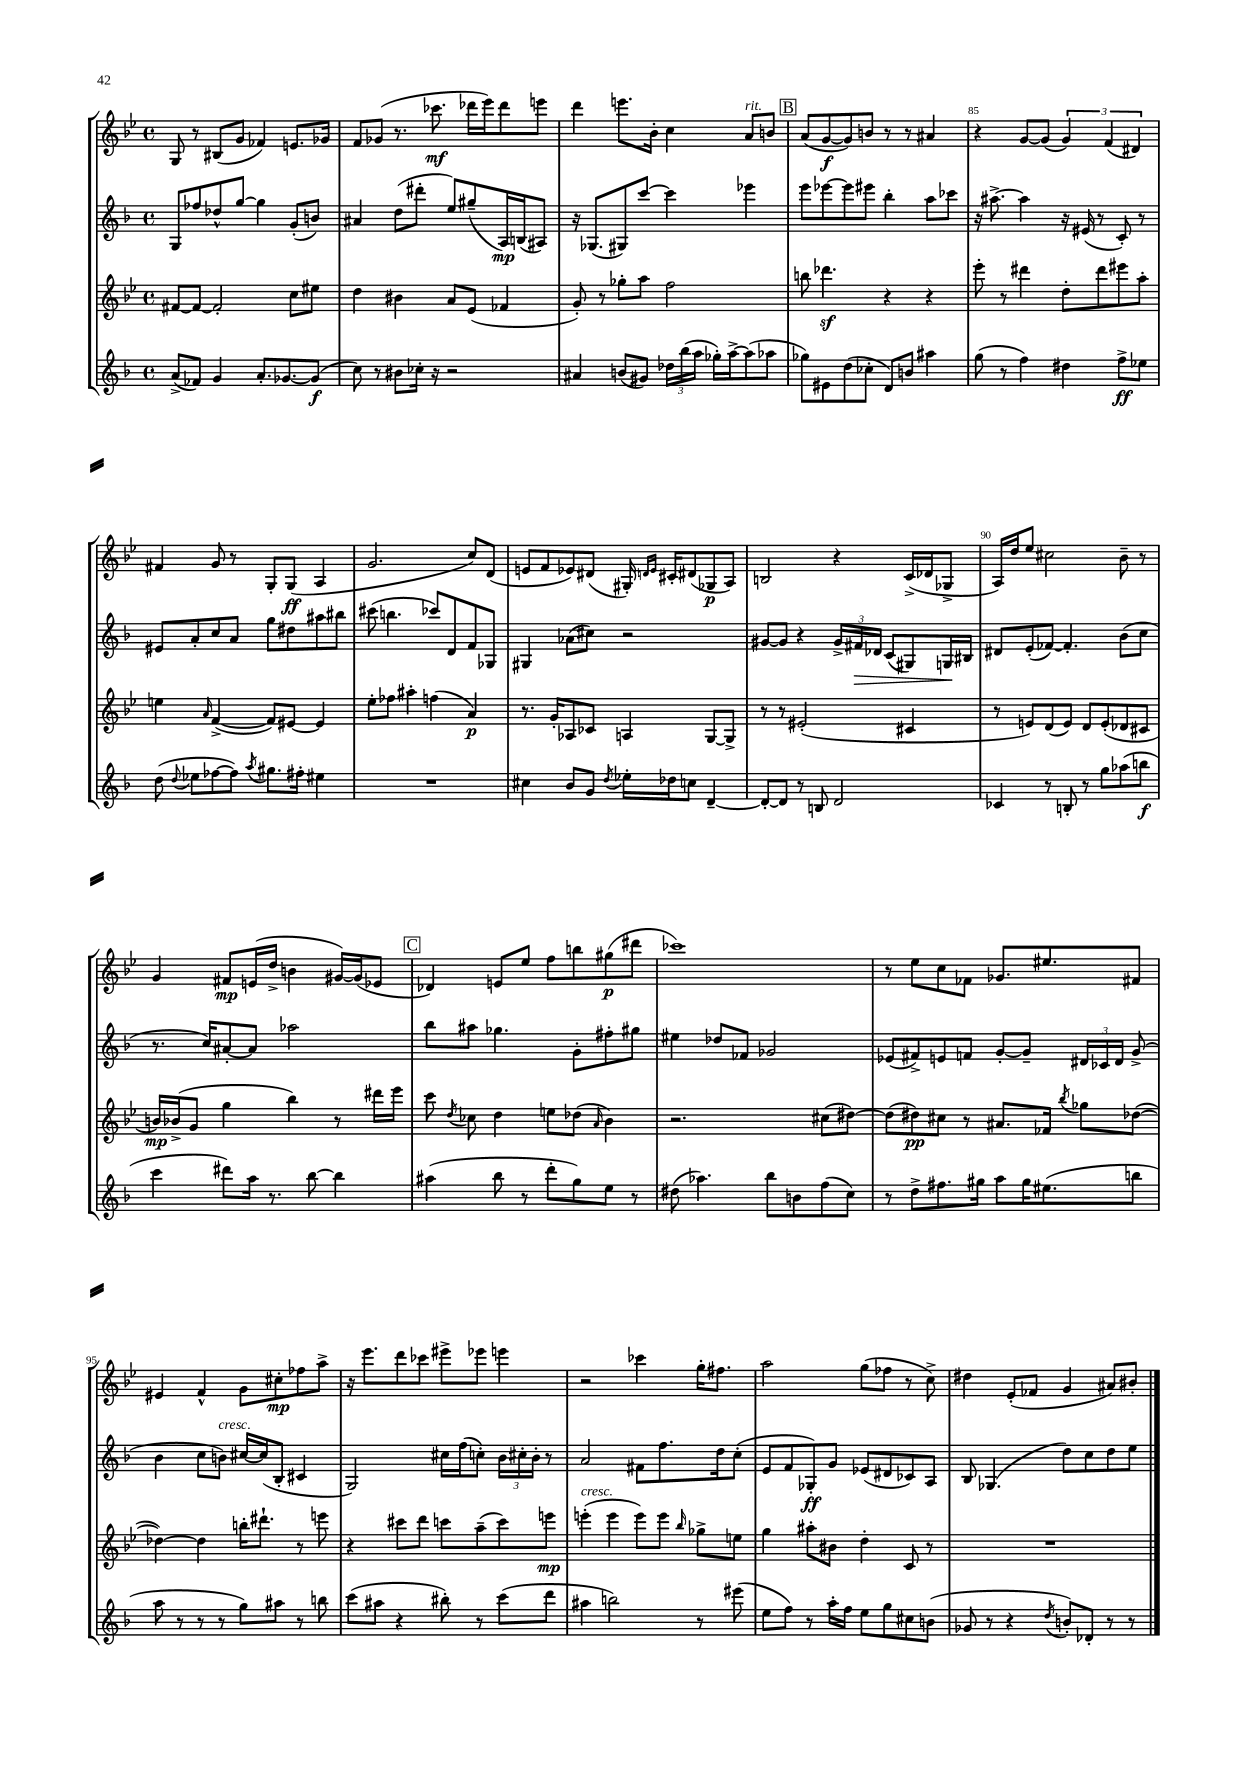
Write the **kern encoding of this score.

**kern	**dynam	**kern	**dynam	**kern	**dynam	**kern	**dynam
*part4	*part4	*part3	*part3	*part2	*part2	*part1	*part1
*staff4	*staff4	*staff3	*staff3	*staff2	*staff2	*staff1	*staff1
*clefG2	*	*clefG2	*	*clefG2	*	*clefG2	*
*k[b-]	*	*k[b-e-]	*	*k[b-]	*	*k[b-e-]	*
*M4/4	*	*M4/4	*	*M4/4	*	*M4/4	*
*met(c)	*	*met(c)	*	*met(c)	*	*met(c)	*
=81	=81	=81	=81	=81	=81	=81	=81
(8a^/L	.	[8f#X/L	.	8G/L	.	8G/	.
8f-X/J)	.	8f#/J_	.	8ff-X/	.	8r	.
4g/	.	2f#'/]	.	8dd-X^^/	.	(8B#X/L	.
.	.	.	.	[8gg/J	.	8g/J	.
8.a'/L	.	.	.	4gg\]	.	4f-X/)	.
[8.g-X/	.	.	.	.	.	.	.
.	.	8cc\L	.	(8g'/L	.	8.en/L	.
(8g-/J]	f	8ee#X\J	.	8bn/J)	.	.	.
.	.	.	.	.	.	16g-X/Jk	.
=82	=82	=82	=82	=82	=82	=82	=82
8cc\)	.	4dd\	.	4a#X/	.	8f/L	.
8r	.	.	.	.	.	(8g-X/J	.
8b#X\L	.	4b#X\	.	(8dd\L	.	8.r	.
16cc-X'\Jk	.	.	.	8ddd#X'\J	.	.	.
16r	.	.	.	.	.	8.ccc-X\	mf
2r	.	8a/L	.	8ee/L)	.	.	.
.	.	(8e-/J	.	(8gg#X~/	.	16ddd-X\LL	.
.	.	.	.	.	.	16eee-\J)	.
.	.	4f-X/	.	16A/L)	mp	8ddd-\	.
.	.	.	.	(16Bn/J	.	.	.
.	.	.	.	8A#X/J)	.	8eeen\J	.
=83	=83	=83	=83	=83	=83	=83	=83
4a#X/	.	8g'/)	.	16r	.	4ddd\	.
.	.	.	.	(8.G-X/L	.	.	.
.	.	8r	.	.	.	.	.
(8bn/L	.	8gg-X'\L	.	8G#X/)	.	8.eeen\L	.
8g#X/J)	.	8aa\J	.	[8ccc/J	.	.	.
.	.	.	.	.	.	16b-'\Jk	.
24dd-X\LL	.	2ff\	.	4ccc\]	.	4cc\	.
(24bb-\	.	.	.	.	.	.	.
24aa\JJ	.	.	.	.	.	.	.
16gg-X'\LL)	.	.	.	.	.	.	.
[16aa^\J	.	.	.	.	.	.	.
!	!	!	!	!	!	!LO:TX:a:i:t=rit.	!
(8aa\]	.	.	.	4eee-X\	.	8a/L	.
8aa-X\J	.	.	.	.	.	8bn/J	.
!!LO:REH:place=s1:t=B
=84	=84	=84	=84	=84	=84	=84	=84
8gg-X\L)	.	8bbn\	.	8eee\L	.	(8a/L	.
8e#X\	.	4.ddd-Xz\	.	[8eee-X\	.	[8g/	f
(8dd\	.	.	.	8eee-\]	.	8g/])	.
8cc-X'\J	.	.	.	8eee#X\J	.	8bn/J	.
8d/L)	.	4r	.	4bb-'\	.	8r	.
8bn/J	.	.	.	.	.	8r	.
4aa#X\	.	4r	.	8aa\L	.	4a#X/	.
.	.	.	.	8ccc-X\J	.	.	.
=85	=85	=85	=85	=85	=85	=85	=85
(8gg\	.	8eee-'\	.	16r	.	4r	.
.	.	.	.	[8.aa#X^\	.	.	.
8r	.	8r	.	.	.	.	.
4ff\)	.	4ddd#X\	.	4aa#\]	.	[8g/L	.
.	.	.	.	.	.	(8g/J]	.
4dd#X\	.	8dd'\L	.	16r	.	6g/)	.
.	.	.	.	(16e#X/	.	.	.
.	.	8ddd#\	.	8r	.	.	.
.	.	.	.	.	.	(6f/	.
8ff^\L	ff	8eee#X\	.	8c'/)	.	.	.
.	.	.	.	.	.	6d#X/)	.
8ee-X\J	.	8aa'\J	.	8r	.	.	.
!!LO:LB:g=z
=86	=86	=86	=86	=86	=86	=86	=86
(8dd\	.	4een\	.	8e#X/L	.	4f#X/	.
8qqdd/	.	.	.	.	.	.	.
8ee-X\L	.	.	.	8a'/	.	.	.
.	.	16qqa/	.	.	.	.	.
[8ff-X\	.	([4f^/	.	8cc/	.	8g/	.
8ff-\J])	.	.	.	8a/J	.	8r	.
8qaa/	.	.	.	.	.	.	.
8.gg#X\L	.	8f/L])	.	8gg\L	.	8G'/L	.
.	.	[8e#X/J	.	8dd#X\	.	(8G/J	ff
16ff#X'\Jk	.	.	.	.	.	.	.
4ee#X\	.	4e#/]	.	8aa#X\	.	4A/	.
.	.	.	.	8bb#X\J	.	.	.
=87	=87	=87	=87	=87	=87	=87	=87
1r	.	8ee-'\L	.	(8ccc#X\	.	2.g/	.
.	.	8ff-X\J	.	4.bbn\	.	.	.
.	.	4aa#X'\	.	.	.	.	.
.	.	(4ffn\	.	8ccc-X/L)	.	.	.
.	.	.	.	8d/	.	.	.
.	.	4a/)	p	8f/	.	8cc/L)	.
.	.	.	.	8G-X/J	.	(8d/J	.
=88	=88	=88	=88	=88	=88	=88	=88
4cc#X\	.	8.r	.	4G#X/	.	8en/L	.
.	.	.	.	.	.	8f/	.
.	.	16g'/KL	.	.	.	.	.
8b-/L	.	8A-X/	.	(8a-X\L	.	8e-X/)	.
8g/J	.	8c-X/J	.	8cc#X\J)	.	(8d#X/J	.
8qdd/	.	.	.	.	.	.	.
16ee-X'\LL	.	4An/	.	2r	.	16G#X'/)	.
.	.	.	.	.	.	16qqdn/LL	.
.	.	.	.	.	.	16qqe-/JJ	.
16dd-X\J	.	.	.	.	.	16c#X'/KL	.
8ccn\J	.	.	.	.	.	(8d#X/	.
[4d~/	.	[8G/L	.	.	.	8G-X/	p
.	.	8G^/J]	.	.	.	8A/J)	.
=89	=89	=89	=89	=89	=89	=89	=89
8d'/L_	.	8r	.	[8g#X/L	.	2Bn/	.
8d/J]	.	8r	.	8g#/J]	.	.	.
8r	.	(2e#X'/	.	4r	.	.	.
8Bn/	.	.	.	.	.	.	.
2d/	.	.	.	24g#^/LL	.	4r	.
!	!	!	!	!	!LO:HP:b	!	!
.	.	.	.	24f#X/	>	.	.
.	.	.	.	24d-X/JJ	.	.	.
.	.	.	.	(8c/L	.	.	.
.	.	4c#X/	.	8G#X/)	.	(16c^/LL	.
.	.	.	.	.	.	16d-X/J	.
.	.	.	.	16Gn/L	.	8G-X^/J	.
.	.	.	.	16B#X/JJ	]	.	.
=90	=90	=90	=90	=90	=90	=90	=90
4c-X/	.	8r	.	8d#X/L	.	16A/LL)	.
.	.	.	.	.	.	16dd/J	.
.	.	8en/L)	.	(8e'/	.	8ee-/J	.
8r	.	(8d/	.	[8f-X/J)	.	2cc#X\	.
8Bn'/	.	8e/J)	.	4.f-'/]	.	.	.
8r	.	8d/L	.	.	.	.	.
8gg\L	.	(8e'/	.	.	.	.	.
(8aa-X\	.	8d-X/	.	(8b-\L	.	8b-~\	.
8bbn\J	f	8c#X/J	.	8cc\J	.	8r	.
!!LO:LB:g=z
=91	=91	=91	=91	=91	=91	=91	=91
4ccc\	.	16bn/LL)	mp	8.r	.	4g/	.
.	.	(16b-X^/J	.	.	.	.	.
.	.	8g/J	.	.	.	.	.
.	.	.	.	16cc/KL)	.	.	.
8ddd#X\L)	.	4gg\	.	[8a#X'/	.	8f#X/L	mp
16aa\Jk	.	.	.	8a#/J]	.	(16en/L	.
8.r	.	.	.	.	.	16dd^/JJ	.
.	.	4bb-\)	.	2aa-X\	.	4bn\	.
[8bb-\	.	.	.	.	.	.	.
4bb-\]	.	8r	.	.	.	[16g#X/LL)	.
.	.	.	.	.	.	(16g#/J]	.
.	.	16ddd#X\LL	.	.	.	8e-X/J	.
.	.	16eee-\JJ	.	.	.	.	.
!!LO:REH:place=s1:t=C
=92	=92	=92	=92	=92	=92	=92	=92
(4aa#X\	.	8ccc\	.	8bb-\L	.	4d-X/)	.
.	.	8qdd/	.	.	.	.	.
.	.	8cc-X\	.	8aa#X\J	.	.	.
8bb-\	.	4dd\	.	4.gg-X\	.	8en/L	.
8r	.	.	.	.	.	8ee-/J	.
8ddd'\L	.	8een\L	.	.	.	8ff\L	.
8gg\)	.	(8dd-X\J	.	8g'\L	.	8bbn\	.
.	.	16qqa/	.	.	.	.	.
8ee\J	.	4b-\)	.	8ff#X'\	.	(8gg#X\	p
8r	.	.	.	8gg#X\J	.	8ddd#X\J	.
=93	=93	=93	=93	=93	=93	=93	=93
(8dd#X\	.	2.r	.	4ee#X\	.	1ccc-X)	.
4.aa-X\)	.	.	.	.	.	.	.
.	.	.	.	8dd-X/L	.	.	.
.	.	.	.	8f-X/J	.	.	.
8bb-\L	.	.	.	2g-X/	.	.	.
8bn\	.	.	.	.	.	.	.
(8ff\	.	(8cc#X\L	.	.	.	.	.
8cc\J)	.	[8dd#X\J)	.	.	.	.	.
=94	=94	=94	=94	=94	=94	=94	=94
8r	.	(8dd#\L]	.	(8e-X/L	.	8r	.
8dd^\L	.	8dd#X\)	pp	8f#X^/)	.	8ee-\L	.
8.ff#X\	.	8cc#X\J	.	8en/	.	8cc\	.
.	.	8r	.	8fn/J	.	8f-X\J	.
16gg#X\Jk	.	.	.	.	.	.	.
8aa\L	.	8.a#X/L	.	[8g'/L	.	8.g-X/L	.
16gg#\K	.	.	.	8g~/J]	.	.	.
(8.ee#X\	.	16f-X/Jk	.	.	.	8.ee#X/	.
.	.	8qbb-/	.	.	.	.	.
.	.	8gg-X\L	.	24d#X/LL	.	.	.
.	.	.	.	24c-X/	.	.	.
.	.	.	.	24d#/JJ	.	.	.
8bbn\J	.	([8dd-X\J	.	(8g^/	.	8f#X/J	.
!!LO:LB:g=z
=95	=95	=95	=95	=95	=95	=95	=95
8aa\	.	4dd-X\_)	.	4b-\	.	4e#X/	.
8r	.	.	.	.	.	.	.
8r	.	4dd-\]	.	8cc\L	.	4f^^/	.
!	!	!	!	!LO:TX:a:i:t=cresc.	!	!	!
8r	.	.	.	8bn\J)	.	.	.
8gg\L)	.	16bbn'\KL	.	[16cc#X/LL	.	8g\L	.
.	.	8.ddd#X`\J	.	(16cc#/J]	.	.	.
8aa#X\J	.	.	.	8B-'/J	.	8cc#X'\	mp
8r	.	8r	.	4c#X/	.	8ff-X\	.
8bbn\	.	8eeen\	.	.	.	8aa^\J	.
=96	=96	=96	=96	=96	=96	=96	=96
(8ccc\L	.	4r	.	2G/)	.	16r	.
.	.	.	.	.	.	8.eee-\L	.
8aa#X\J	.	.	.	.	.	.	.
4r	.	8ccc#X\L	.	.	.	8ddd\	.
.	.	8ddd\J	.	.	.	8ccc-X\J	.
8bb#X'\)	.	8cccn\L	.	16cc#X\LL	.	8eee#X^\L	.
.	.	.	.	(16ff\J	.	.	.
8r	.	(8aa~\	.	8ccn'\J)	.	8eee-X\J	.
(8ccc\L	.	8ccc\)	.	24b-\LL	.	4eeen\	.
.	.	.	.	24cc#X'\	.	.	.
.	.	.	.	24b-'\JJ	.	.	.
8ddd\J	.	8eeen\J	mp	8r	.	.	.
=97	=97	=97	=97	=97	=97	=97	=97
!	!	!LO:TX:a:i:t=cresc.	!	!	!	!	!
4aa#X\	.	(4eeen'\	.	2a/	.	2r	.
2bbn\)	.	4eee\	.	.	.	.	.
.	.	8eee\L)	.	8f#X\L	.	4ccc-X\	.
.	.	8eee\J	.	8.ff\	.	.	.
.	.	16qqbb-/	.	.	.	.	.
8r	.	8gg-X^\L	.	.	.	16gg'\KL	.
.	.	.	.	16dd\k	.	8.ff#X\J	.
(8eee#X\	.	8een\J	.	(8cc'\J	.	.	.
=98	=98	=98	=98	=98	=98	=98	=98
8ee\L	.	4gg\	.	8e/L	.	2aa\	.
8ff\J)	.	.	.	8f/	.	.	.
8r	.	8aa#X'\L	.	8G-X'/)	ff	.	.
16aa'\LL	.	8b#X\J	.	8g/J	.	.	.
16ff\JJ	.	.	.	.	.	.	.
8ee\L	.	4dd'\	.	(8e-X/L	.	(8gg\L	.
8gg\	.	.	.	8d#X/	.	8ff-X\J	.
8cc#X\	.	8c/	.	8c-X/)	.	8r	.
(8bn\J	.	8r	.	8A/J	.	8cc^\)	.
=99	=99	=99	=99	=99	=99	=99	=99
8g-X/	.	1r	.	8B-/	.	4dd#X\	.
8r	.	.	.	(4.G-X/	.	.	.
4r	.	.	.	.	.	(8e-'/L	.
.	.	.	.	.	.	8f-X/J	.
8qdd/	.	.	.	.	.	.	.
8bn'/L)	.	.	.	8dd\L)	.	4g/	.
8d-X'/J	.	.	.	8cc\	.	.	.
8r	.	.	.	8dd\	.	8a#X/L)	.
8r	.	.	.	8ee\J	.	8b#X'/J	.
==	==	==	==	==	==	==	==
*-	*-	*-	*-	*-	*-	*-	*-
